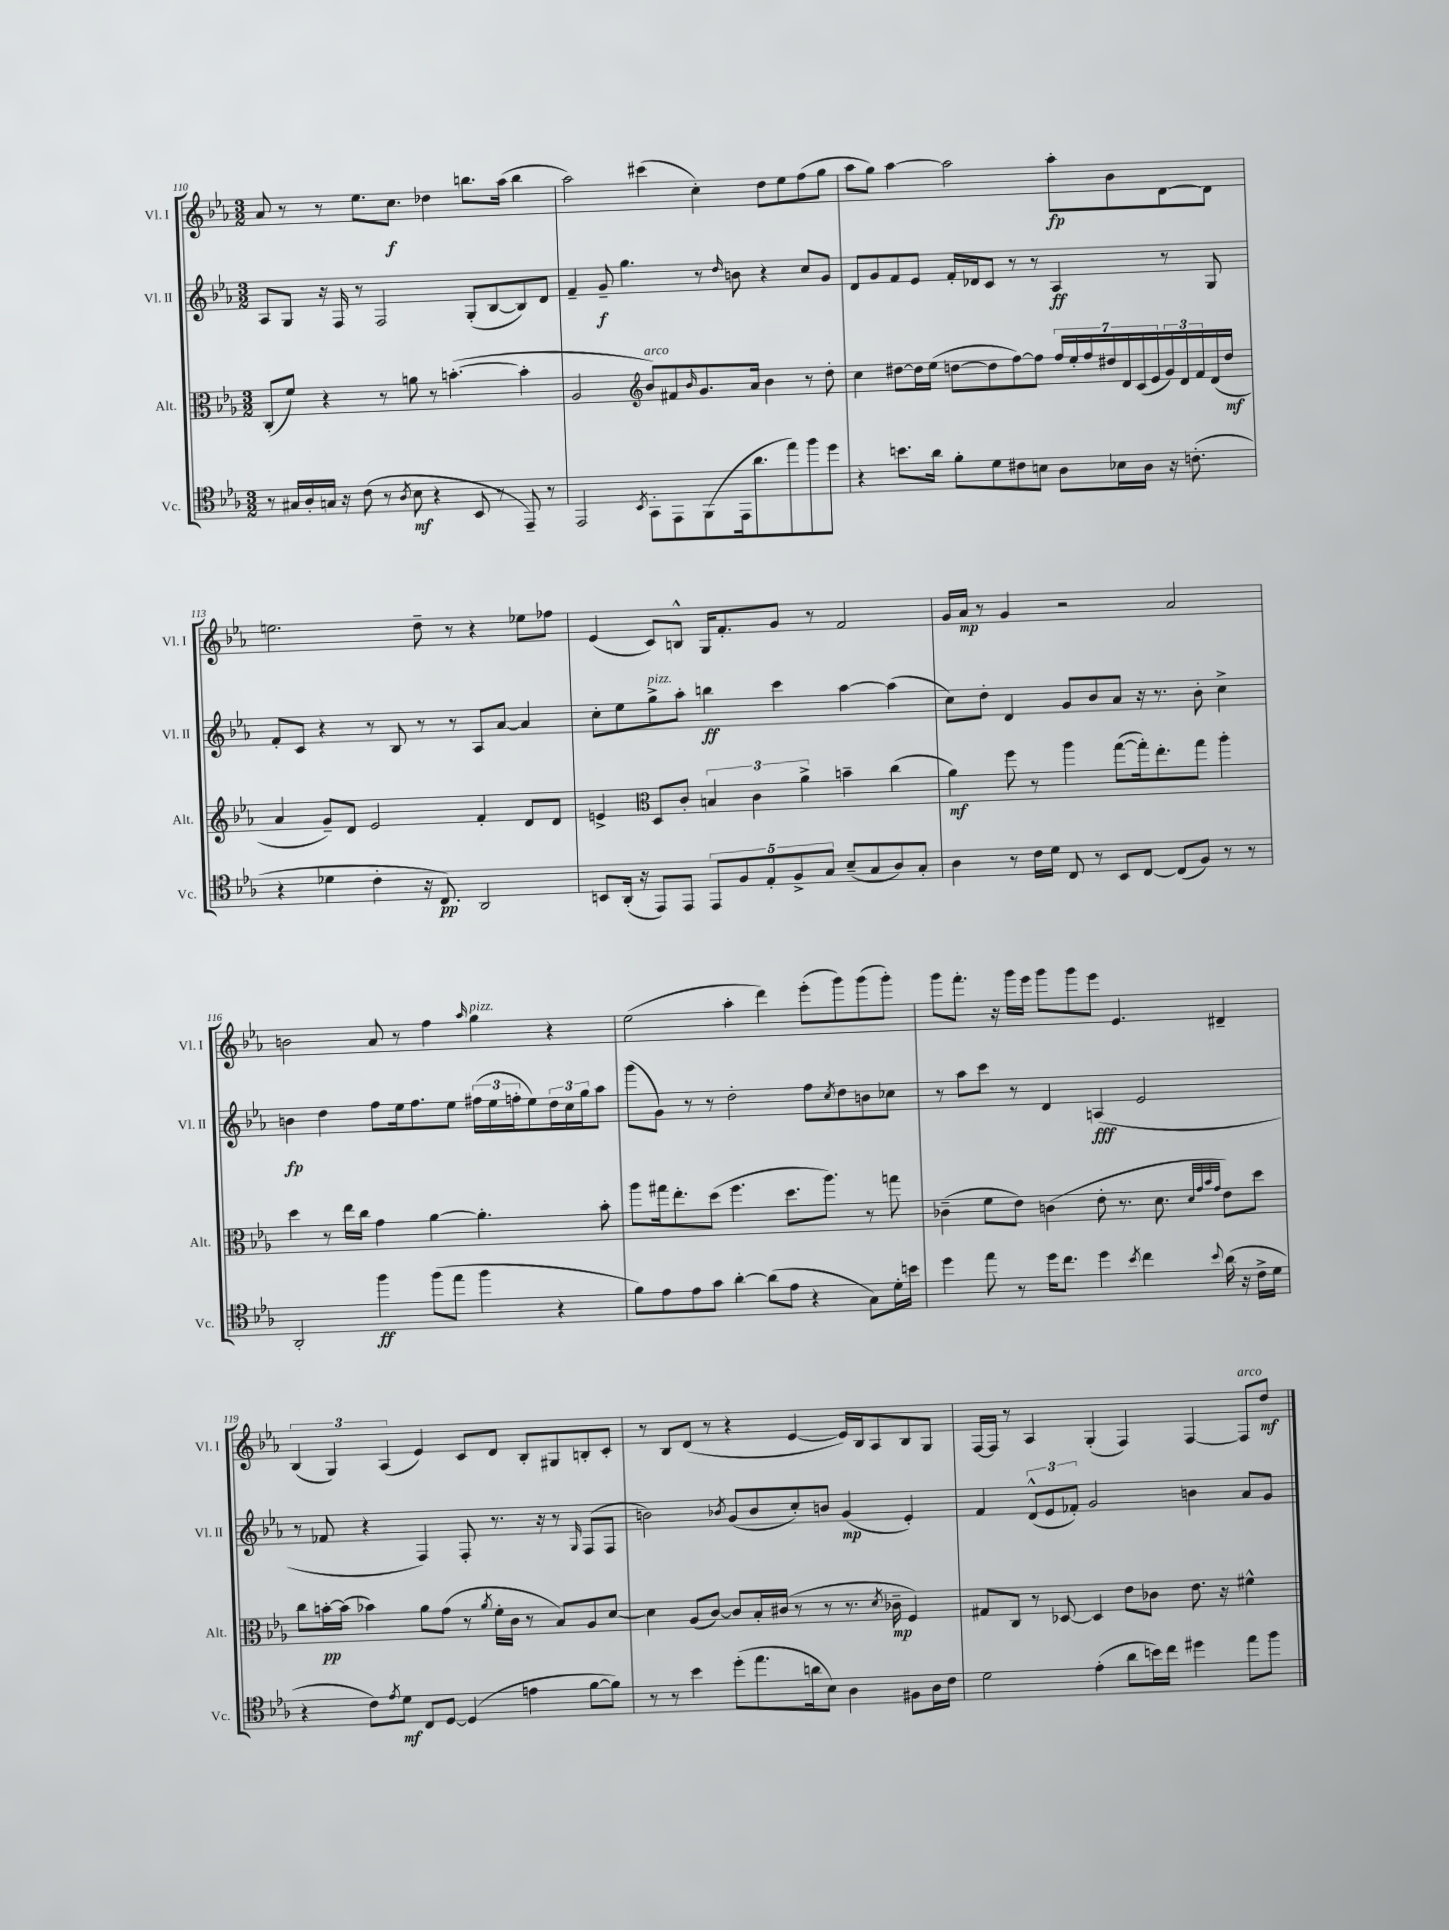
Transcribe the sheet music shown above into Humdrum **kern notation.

**kern	**kern	**kern	**kern
*staff4	*staff3	*staff2	*staff1
*clefC4	*clefC3	*clefG2	*clefG2
*k[b-e-a-]	*k[b-e-a-]	*k[b-e-a-]	*k[b-e-a-]
*M3/2	*M3/2	*M3/2	*M3/2
8r	(8C'/L	8A-/L	8a-/
16G#/LL	8f/J)	8G/J	8r
16A-'/	.	.	.
16G/JJ	4r	16r	8r
16r	.	16F/	.
(8c\	.	8r	8.ee-\L
8r	8r	2F/	.
.	.	.	8.cc\J
8qA-/	.	.	.
8B-\	8a\	.	.
4r	8r	.	4dd-\
.	([4.b'\	.	.
8BB-/	.	(8G'/L	8.bb\L
8r	.	[8B-/	.
.	.	.	(16aa-\Jk
8EE-~/)	4b'\]	8B-/])	4bb\
8r	.	8d/J	.
=	=	=	=
2EE-/	2A-/	4f~/	2aa-\)
.	.	8g~/	.
.	.	4.gg\	.
*	*clefG2	*	*
8qBB-/	.	.	.
8GG'\L	8b-/L)	.	(4ccc#\
8EE-\	8f#/	.	.
.	16qqb-/	.	.
(8FF\	8.g/	8r	4cc'\)
.	.	16qqdd/	.
16EE-\k	.	8b\	.
8.a-\	16a-/Jk	.	.
.	4b-\	4r	8dd\L
8ee-\)	.	.	8ee-\
8ff\	8r	8cc/L	(8ff\
8dd\J	8dd'\	8g/J	8gg\J
=	=	=	=
4r	4cc\	8d/L	8aa-\L
.	.	8g/	8gg\J)
8.b\L	[8dd#\L	8f/	[4aa-\
.	16dd#\]L	8e-/J	.
16a-\Jk	(16ee-\JJ	.	.
8f'\L	[8dd\L	16f'/LL	2aa-\]
.	.	16d-/J	.
8d\	8dd\]	8c/J	.
8c#\	[8ff\)	8r	.
8B\J	8ff\]J	8r	.
8A-\L	28ff/LL	4A-/	8aa-'\L
.	28ee-'/	.	.
.	28ff/	.	.
.	28dd#/	.	.
16B-\L	.	.	8b-\
.	28d/	.	.
.	(28c/	.	.
16A-\JJ	.	.	.
.	28e-/	.	.
16r	24g/)	8r	[8d\
.	24d/	.	.
(8.c'\	.	.	.
.	24f/	.	.
.	(16d/	8G/	8d\]J
.	16dd#/JJ	.	.
=	=	=	=
4r	4a-/	8f'/L	2.ee\
.	.	8c/J	.
4d-\	8g~/L)	4r	.
.	8d/J	.	.
4c'\	2e-/	8r	.
.	.	8B-/	.
16r	.	8r	8dd~\
8.C/)	.	.	.
.	.	8r	8r
2AA-/	4f'/	8A-/L	4r
.	.	[8a-/J	.
.	8d/L	4a-/]	8ee-\L
.	8d/J	.	8ff-\J
=	=	=	=
8BB/L	4e^/	8cc'\L	(4e-/
(16AA-'/Jk	.	8ee-\	.
16r	.	.	.
*	*clefC3	*	*
8EE-/L)	8D/L	8gg^\	8c/L)
8EE-/J	8c'/J	8aa-'\J	8B^^/J
10EE-/L	6B/	4bb\	16G/LK
.	.	.	8.f'/
10F/	.	.	.
.	6c\	.	.
10E-'/	.	.	.
.	.	4ccc\	8g/J
10F^/	.	.	.
.	6a-^\	.	.
.	.	.	8r
10G/J	.	.	.
(8B-~/L	4b~\	[4aa-\	2f/
8G/	.	.	.
8A-/)	(4cc\	(4aa-\]	.
8G'/J	.	.	.
=	=	=	=
4A-\	4a-\)	8cc\L)	16g/LL
.	.	.	16a-/JJ
.	.	8dd'\J	8r
8r	8ff\	4d/	4g/
16c\LL	8r	.	.
16d\JJ	.	.	.
8C/	4aa-\	8g/L	2r
8r	.	8b-/	.
8BB-/L	([8gg\L	8a-/J	.
[8C/J	16gg'\]k)	16r	.
.	8.ee-'\	8.r	.
(8C/]L	.	.	2a-/
8F/J)	8gg\J	8b-'\	.
8r	4aa-'\	4cc^\	.
8r	.	.	.
=	=	=	=
2AA-'/	4dd\	4b\	2b\
.	8r	4dd\	.
.	16ee-\LL	.	.
.	16cc\JJ	.	.
4ff\	4g\	8ff\L	8a-/
.	.	16ee-\k	8r
.	.	8.ff\	.
(8ff\L	[4a-\	.	4ff\
8ee-\J	.	8ee-\J	.
.	.	.	16qqaa-/
4ff\	4.a-'\]	(24ff#\LL	4gg\
.	.	24ee-\	.
.	.	24ff'\J	.
.	.	8ee-\)	.
4r	.	24dd\L	4r
.	.	24cc\	.
.	.	24gg\J	.
.	8b-'\	8aa-\J	.
=	=	=	=
8f\L)	8aa-\L	(8ggg\L	(2ee-\
8e-\	16gg#\k	8g\J)	.
.	8.ee-'\	.	.
8e-\	.	8r	.
8g\J	(8dd\J	8r	.
[4a-'\	4.ff\	2dd'\	4aa-'\
(8a-\]L	.	.	4ddd\)
8e-\J	8.dd\L	.	.
4r	.	8ff\L	(8eee-'\L
.	8.aa-\J)	.	.
.	.	8qcc/	.
.	.	8dd\	8ggg\)
8G\L)	8r	8b\	(8ggg\
16d'\L	8gg\	8cc-\J	8ggg'\J)
16b\JJ	.	.	.
=	=	=	=
4dd\	(4c-~\	8r	8ggg\L
.	.	8aa-\L	8.fff'\J
8ee-\	8f\L	8ccc\J	.
.	.	.	16r
8r	8e-\J)	8r	16ggg\LL
.	.	.	16eee-\JJ
16dd\LK	(4c\	4d/	8ggg\L
8.cc\J	.	.	.
.	.	.	8ggg\
4dd\	8e-'\	(4A/	8eee-\J
.	8.r	.	4.e-/
8qb-/	.	.	.
4cc\	.	2e-/	.
.	8.d\	.	.
.	32qqd/LLL	.	.
.	32qqg/	.	.
.	32qqb-/	.	.
8qqb-/	32qqg/JJJ	.	.
(16a-\	8e-\L)	.	4d#~/
16r	.	.	.
16c^\LL	8dd\J	.	.
16d\JJ	.	.	.
=	=	=	=
4r	8cc\L	8r	(6B-/
.	[16b'\L	8f-/	.
.	.	.	6G/)
.	(16b\]JJ	.	.
8c\L)	4b-\)	4r	.
.	.	.	(6A-/
8qe-/	.	.	.
8d\J	.	.	.
8C/L	8a-\L	4F/)	4e-/)
[8D/J	(8g\J	.	.
(4D/]	8r	8F'/	8c/L
.	8qa-/	.	.
.	16f'\LL	8.r	8d/J
.	16c\JJ	.	.
4e\	8r	.	8B-'/L
.	.	16r	.
.	8B-/L)	8r	8G#/
.	.	16qqG/	.
[8f\L	8A-/	(8F/L	8B'/
8f\]J)	[8d/J	8F/J	8c'/J
=	=	=	=
8r	4d\]	2b\)	8r
8r	.	.	8B-/L
4b-\	(8A-/L	.	(8d/J
.	[8c/J)	.	8r
.	.	8qb-/	.
(8dd'\L	8c/]L	(8g/L	4r
8.ee-\	16B-'/L	8b-/	.
.	(16c#/JJ	.	.
.	8r	8cc'/)	[4e-/
16a\k	.	.	.
8B-\J)	8r	8b/J	.
4A-\	8.r	(4g/	16e-/]LL)
.	.	.	16B-/J
.	.	.	8A-/
.	8qd/	.	.
.	16c-~\	.	.
8F#\L	4F/)	4e-'/)	8B-/
16A-\L	.	.	8G/J
16c\JJ	.	.	.
=	=	=	=
2d\	8G#/L	4f/	[16F/LL
.	.	.	16F/]JJ
.	8C/J	.	8r
.	8r	(12d^^/L	4A-/
.	.	12e-/	.
.	[8D-/	.	.
.	.	12f-'/J)	.
(4e-'\	4D-/]	2g/	(4G'/
8a-\L	8e-\L	.	4F/)
16b\L)	8c-\J	.	.
16cc\JJ	.	.	.
4dd#\	8.e-\	4b\	[4F/
.	16r	.	.
8ee-\L	4f#^^\	8a-/L	8F/]L
8ff\J	.	8g/J	8dd/J
==	==	==	==
*-	*-	*-	*-
